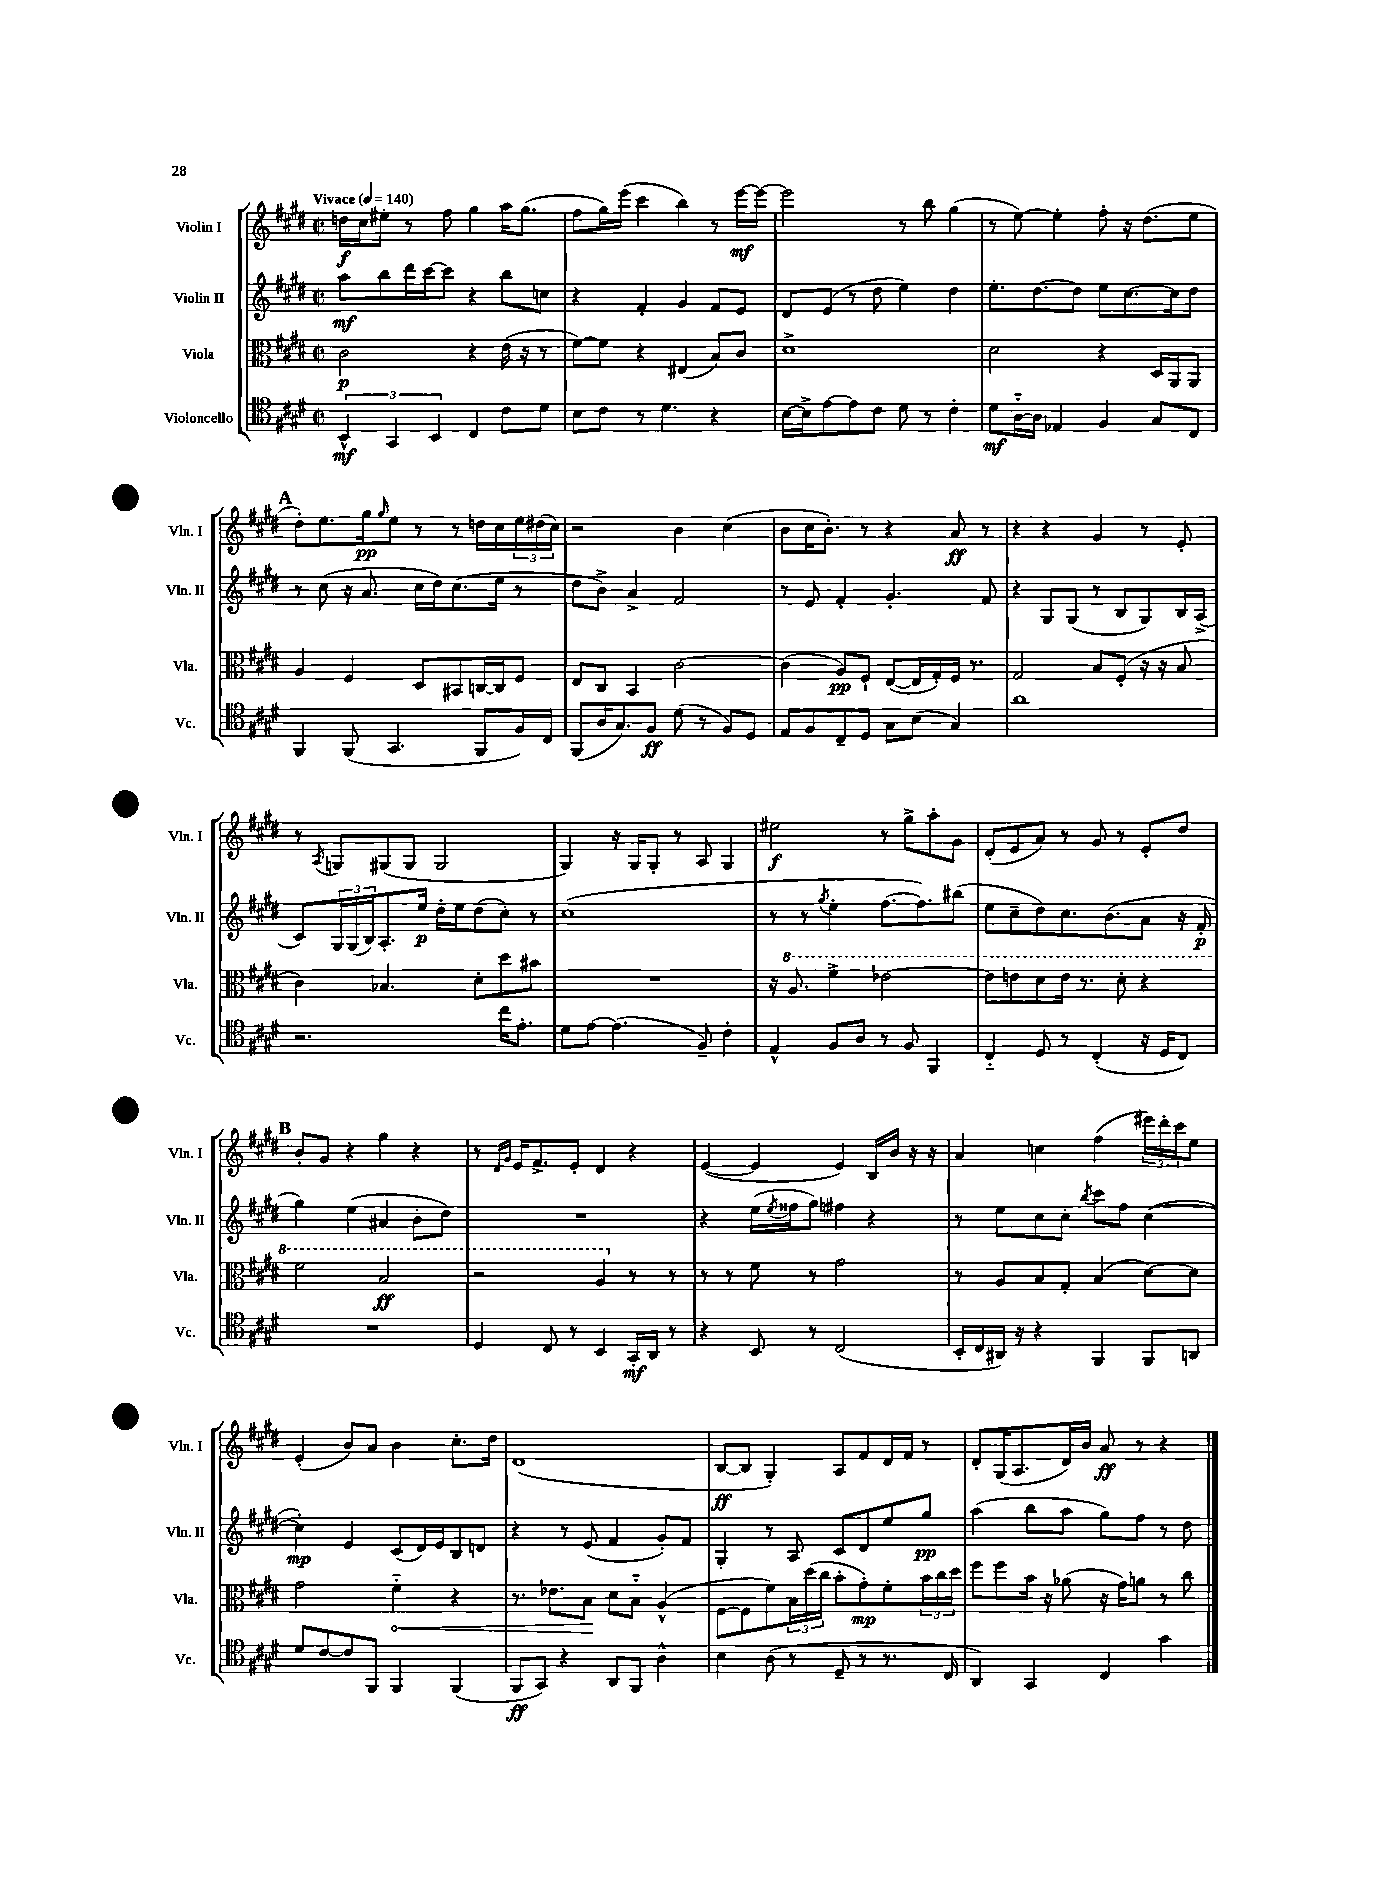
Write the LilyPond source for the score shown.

<<
\new StaffGroup <<
\new Staff = "s0" \with { instrumentName = "Violin I" shortInstrumentName = "Vln. I" } {
    \clef treble \key e \major \defaultTimeSignature \time 2/2 \tempo "Vivace" 4 = 140
    d''16\f cis''16 eis''8-. r8 fis''8 gis''4 a''16 gis''8.( |
    fis''8 gis''16) e'''16( cis'''4 b''4) r8 e'''16~\mf e'''16~ |
    e'''2 r8 b''8 gis''4( |
    r8 e''8~) e''4-. fis''8-. r16 dis''8.( e''8 |
    \mark \markup { \bold "A" } dis''8-.) e''8. gis''16\pp \grace { gis''16 } e''8 r8 r8 d''16 cis''16 \tuplet 3/2 { e''16 dis''16( cis''16) } |
    r2 b'4 cis''4( |
    b'8 cis''16 b'8.-.) r8 r4 a'8\ff r8 |
    r4 r4 gis'4 r8 e'8-. |
    r8 \acciaccatura { a8 } g8 gis8( gis8 gis2 |
    gis4) r16 gis16 gis8-. r8 a8 gis4 |
    eis''2\f r8 gis''8-> a''8-. gis'8 |
    dis'8-.( e'8 a'8) r8 gis'8 r8 e'8-. dis''8 |
    \mark \markup { \bold "B" } b'8-. gis'8 r4 gis''4 r4 |
    r8 \grace { dis'16 gis'16 } e'16 fis'8.-> e'8-. dis'4 r4 |
    e'4~( e'4 e'4) b16 b'16 r16 r16 |
    a'4 c''4 fis''4( \tuplet 3/2 { eis'''16) dis'''16-. cis'''16 } e''8 |
    e'4-.( b'8) a'8 b'4 cis''8.-. dis''16 |
    dis'1( |
    b8~\ff b8 gis4-.) a8 fis'8 dis'16 fis'16 r8 |
    dis'8-. gis16( a8. dis'16) b'16 a'8\ff r8 r4 \bar "|." |
}
\new Staff = "s1" \with { instrumentName = "Violin II" shortInstrumentName = "Vln. II" } {
    \clef treble \key e \major \defaultTimeSignature \time 2/2
    a''8\mf b''8 dis'''16 cis'''16~ cis'''8 r4 b''8 c''8 |
    r4 fis'4-. gis'4 fis'8 e'8 |
    dis'8 e'8( r8 dis''8 e''4) dis''4 |
    e''8.-. dis''8.~ dis''8 e''8 cis''8.~ cis''16 dis''8 |
    \mark \markup { \bold "A" } r8 cis''8( r16 a'8. cis''16 dis''16) cis''8.( e''16 r8 |
    dis''8 b'8->) a'4-> fis'2 |
    r8 e'8 fis'4-. gis'4.-. fis'8 |
    r4 gis8 gis8( r8 b8 gis8) b16 a16->( |
    cis'8) \tuplet 3/2 { gis16 gis16( b16) } a8.-. e''16\p dis''16-. e''16 dis''8( cis''8-.) r8 |
    cis''1( |
    r8 r8 \acciaccatura { gis''8 } e''4-. fis''8.~ fis''8.) bis''8( |
    e''8 cis''8-- dis''8) cis''8. b'8.( a'8 r16 fis'16-.\p |
    \mark \markup { \bold "B" } gis''4) e''4( ais'4 b'8-. dis''8) |
    R1 |
    r4 e''16( \acciaccatura { e''8 } fisis''16 gis''8) fis''4 r4 |
    r8 e''8 cis''8 cis''8-. \acciaccatura { b''8 } cis'''8 fis''8 cis''4~( |
    cis''4-.\mp) e'4 cis'8( dis'16) e'16 b8 d'8 |
    r4 r8 e'8( fis'4 gis'8-.) fis'8 |
    gis4-. r8 a8 cis'8 dis'8 e''8 gis''8\pp |
    a''4( b''8 a''8 gis''8) fis''8 r8 dis''8 \bar "|." |
}
\new Staff = "s2" \with { instrumentName = "Viola" shortInstrumentName = "Vla." } {
    \clef alto \key e \major \defaultTimeSignature \time 2/2
    cis'2\p r4 e'16( r16 r8 |
    fis'8~) fis'8 r4 eis4( b8) cis'8 |
    dis'1-> |
    dis'2 r4 dis16 a,16 a,8 |
    \mark \markup { \bold "A" } a4 fis4 dis8 bis,8 c16~ c16 fis8 |
    e8 cis8 b,4 cis'2~ |
    cis'4( a8\pp) fis8-! e8~( e16 gis16-.) fis16 r8. |
    gis2 b8 fis8-.( r16 r16 b8 |
    cis'4) bes4. dis'8-. dis''8 bis'8 |
    R1 |
    r16 \ottava #1 a'8. fis''4-> ees''2~ |
    ees''8 e''8 dis''8 e''16 r8. dis''8-. r4 |
    \mark \markup { \bold "B" } fis''2 b'2\ff |
    r2 a'4 \ottava #0 r8 r8 |
    r8 r8 fis'8 r8 gis'2 |
    r8 a8 b8 gis8-. b4( dis'8~) dis'8 |
    gis'2 \once \override Hairpin.circled-tip = ##t fis'4-_\< r4 |
    r8. ees'8. b8\! dis'8 b8-_ a4-^( |
    fis8~ fis8 fis'8) \tuplet 3/2 { b16 dis''16( cis''16 } b'8-. gis'8-.\mp) fis'8-. \tuplet 3/2 { b'16 cis''16 dis''16 } |
    fis''8 fis''8 b'16 r16 aes'8( r16 gis'16) a'8 r8 cis''8 \bar "|." |
}
\new Staff = "s3" \with { instrumentName = "Violoncello" shortInstrumentName = "Vc." } {
    \clef tenor \key e \major \defaultTimeSignature \time 2/2
    \tuplet 3/2 { b,4-^\mf gis,4 b,4 } cis4 cis'8 dis'8 |
    b8 cis'8 r8 dis'4. r4 |
    b16~ b16-> e'8~ e'8 cis'8 dis'8 r8 cis'4-. |
    dis'8\mf a16~-_ a16 ees4 fis4 gis8 cis8 |
    \mark \markup { \bold "A" } fis,4 fis,8( gis,4. fis,8 fis16) cis16 |
    fis,8( a16 gis8.) fis8\ff dis'8( r8 fis8) dis8 |
    e8 fis8 cis8-- dis8 gis8 b8( gis4) |
    a'1 |
    r2. cis''16 e'8.-. |
    dis'8 e'8~ e'4.( fis8--) cis'4-. |
    e4-^ fis8 a8 r8 fis8 fis,4 |
    cis4-_ dis8 r8 cis4-.( r16 dis16 cis8) |
    \mark \markup { \bold "B" } R1 |
    dis4 cis8 r8 b,4 gis,16-.\mf a,16 r8 |
    r4 b,8 r8 cis2( |
    b,16-. cis16 ais,16) r16 r4 fis,4 fis,8 a,8 |
    dis'8 cis'8~ cis'8 fis,8 fis,4 fis,4( |
    fis,8\ff gis,8) r4 a,8 fis,8 a4-^ |
    b4 a8( r8 dis8-- r8 r8. cis16 |
    a,4) gis,4 cis4 gis'4 \bar "|." |
}
>>
>>
\layout { \context { \Score \remove "Bar_number_engraver" } }
